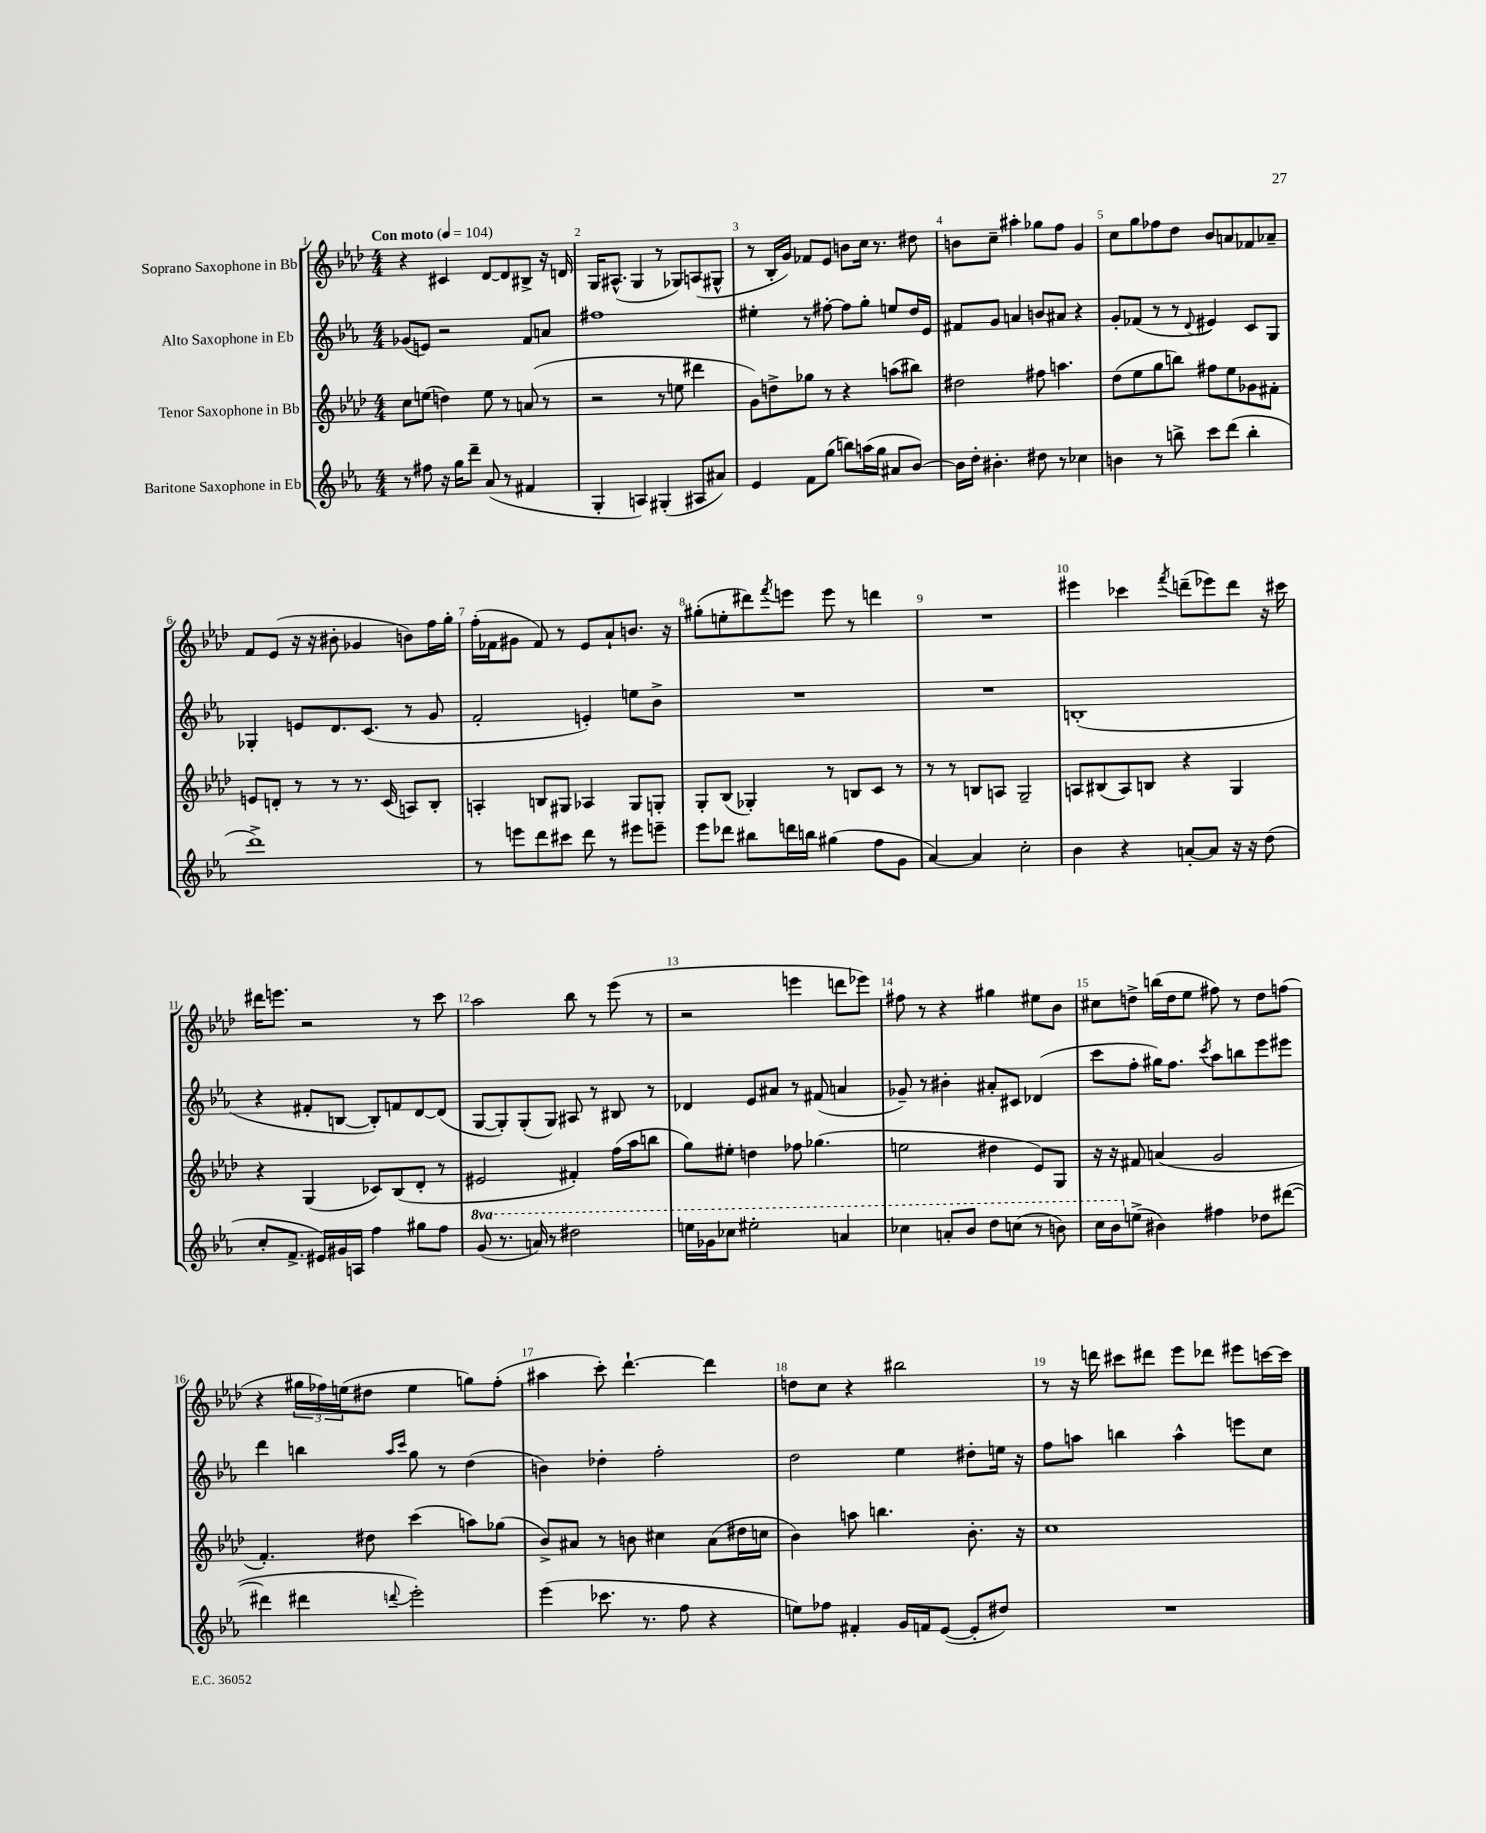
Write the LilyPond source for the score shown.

<<
\new StaffGroup <<
\new Staff = "s0" \with { instrumentName = "Soprano Saxophone in Bb" } {
    \clef treble \key aes \major \numericTimeSignature \time 4/4 \tempo "Con moto" 4 = 104
    r4 cis'4 des'8~ des'8 bis8-> r16 d'16 |
    g16 ais8.-^( g4 r8 ges8) a8( gis8-^ |
    r8 bes16-. g'16) fes'8 ees'8 b'8 c''16 r8. dis''8 |
    b'8 c''8-- ais''4-. ges''8 f''8 g'4 |
    c''8 g''8 fes''8 des''8 bes'8 a'8 fes'8 aes'8-- |
    f'8 ees'8( r16 r16 bis'8-. ges'4 b'8) f''16 g''16-. |
    f''16-.( fes'16 gis'8 fes'8) r8 ees'8 aes'8-! b'8. r16 |
    gis''8-.( e''8-. dis'''8) \acciaccatura { f'''8 } e'''8 e'''8 r8 d'''4 |
    R1 |
    eis'''4 ces'''4 \acciaccatura { f'''8 } d'''8--( ees'''8) d'''8 r16 cis'''16 |
    dis'''16 e'''8. r2 r8 c'''8 |
    aes''2 bes''8 r8 ees'''8( r8 |
    r2 e'''4 d'''8 ees'''8) |
    fis''8 r8 r4 gis''4 eis''8 bes'8 |
    cis''8 d''8-> b''16( d''16 ees''8 fis''8) r8 d''8 f''8( |
    r4 \tuplet 3/2 { gis''16 fes''16) e''16( } dis''8 e''4 g''8) fes''8-.( |
    ais''4 c'''8-.) des'''4.~-! des'''4 |
    d''8 c''8 r4 bis''2 |
    r8 r16 d'''16 cis'''8 dis'''8 ees'''8 des'''8 eis'''8 c'''16~ c'''16 \bar "|." |
}
\new Staff = "s1" \with { instrumentName = "Alto Saxophone in Eb" } {
    \clef treble \key ees \major \numericTimeSignature \time 4/4
    ges'8( e'8) r2 f'8 a'8 |
    fis''1 |
    eis''4-. r8 fis''8~-. fis''8 g''8-. e''8 d''16 ees'16 |
    fis'8 g'8 a'4 b'8 ais'8 r4 |
    g'8-. fes'8( r8 r8 \appoggiatura { d'8 } eis'4) c'8 g8 |
    ges4-. e'8 d'8. c'8.( r8 g'8 |
    f'2-. e'4-.) e''8 bes'8-> |
    R1 |
    R1 |
    b1-.( |
    r4 fis'8-. b8~ b8-.) f'8 d'8~ d'8( |
    g8~ g8-.) g8-.( g8) ais8 r8 bis8 r8 |
    des'4 ees'8 ais'8 r8 fis'8( a'4 |
    ges'8--) r8 bis'4-. ais'8-. cis'8 des'4( |
    c'''8 f''8-. gis''16) f''8. \acciaccatura { c'''8 } aes''8 b''8 ees'''8 eis'''8 |
    d'''4 b''4 \grace { aes''16 c'''16 } g''8 r8 d''4( |
    b'4) des''4-. f''2-. |
    d''2 ees''4 dis''8-. e''16 r16 |
    f''8 a''8 b''4 a''4-^ e'''8 c''8 \bar "|." |
}
\new Staff = "s2" \with { instrumentName = "Tenor Saxophone in Bb" } {
    \clef treble \key aes \major \numericTimeSignature \time 4/4
    c''8 e''8( d''4) e''8 r8 a'8( r8 |
    r2 r8 e''8 dis'''4 |
    g'8) d''8-> ges''8 r8 r4 a''8( bis''8) |
    dis''2 fis''8 a''4. |
    des''8( ees''8 g''8 b''8) fis''8 ees''8 ges'8 fis'8-. |
    e'8 d'8-. r8 r8 r8. c'16( a8) bes8-. |
    a4-. b8 gis8 aes4 gis8 g8-. |
    g8-. bes8( ges4-.) r8 b8 c'8 r8 |
    r8 r8 b8 a8 g2-- |
    a8 bis8( a8) b8 r4 g4 |
    r4 g4( ces'8) bes8( des'8-. r8 |
    eis'2 fis'4-.) f''16( aes''16 b''8 |
    g''8) eis''8-. d''4 fes''8 ges''4.( |
    e''2 dis''4 ees'8) g8 |
    r16 r16 fis'8 a'4( g'2 |
    f'4.-.) dis''8 c'''4( a''8) ges''8( |
    bes'8->) ais'8 r8 b'8 cis''4 ais'8( dis''16 c''16 |
    bes'4) a''8 b''4. bes'8.-. r16 |
    c''1 \bar "|." |
}
\new Staff = "s3" \with { instrumentName = "Baritone Saxophone in Eb" } {
    \clef treble \key ees \major \numericTimeSignature \time 4/4 \set Staff.ottavationMarkups = #ottavation-simple-ordinals
    r8 fis''8 r16 g''16 d'''8-- aes'8( r8 fis'4 |
    g4-. a4) gis4-.( ais8 ais'8) |
    ees'4 f'8 g''8( b''8) a''16( g''16 ais'8 bes'8~) |
    bes'16 d''16-. bis'4.-. dis''8 r8 ces''4 |
    b'4 r8 b''8-> c'''8 d'''8( b''4-. |
    d'''1->) |
    r8 e'''8 d'''8 cis'''8 d'''8 r8 eis'''8 e'''8-- |
    ees'''8 des'''8 bis''8 d'''16 b''16 gis''4( f''8 g'8 |
    aes'4~) aes'4 c''2-. |
    bes'4 r4 a'8~-. a'8 r16 r16 d''8( |
    c''8-. f'8.-> eis'16) gis'16 a16 f''4 gis''8 f''8 |
    \ottava #1 g''8( r8. a''16) r8 dis'''2 |
    e'''16 ges''16 ces'''8 eis'''2-. a''4 |
    ces'''4 a''8-. bes''8 d'''8 c'''8( r8 b''8) |
    c'''16 bes''16 \ottava #0 e''8->( bis'4) fis''4 des''8 dis'''8~( |
    dis'''4 dis'''4 \appoggiatura { d'''8 } ees'''2-.) |
    ees'''4( ces'''8. r8. f''8 r4 |
    e''8) fes''8 fis'4-. g'16 f'16 ees'8~( ees'8-. dis''8) |
    R1 \bar "|." |
}
>>
>>
\layout { \context { \Score \override BarNumber.break-visibility = ##(#f #t #t) barNumberVisibility = #all-bar-numbers-visible } }
